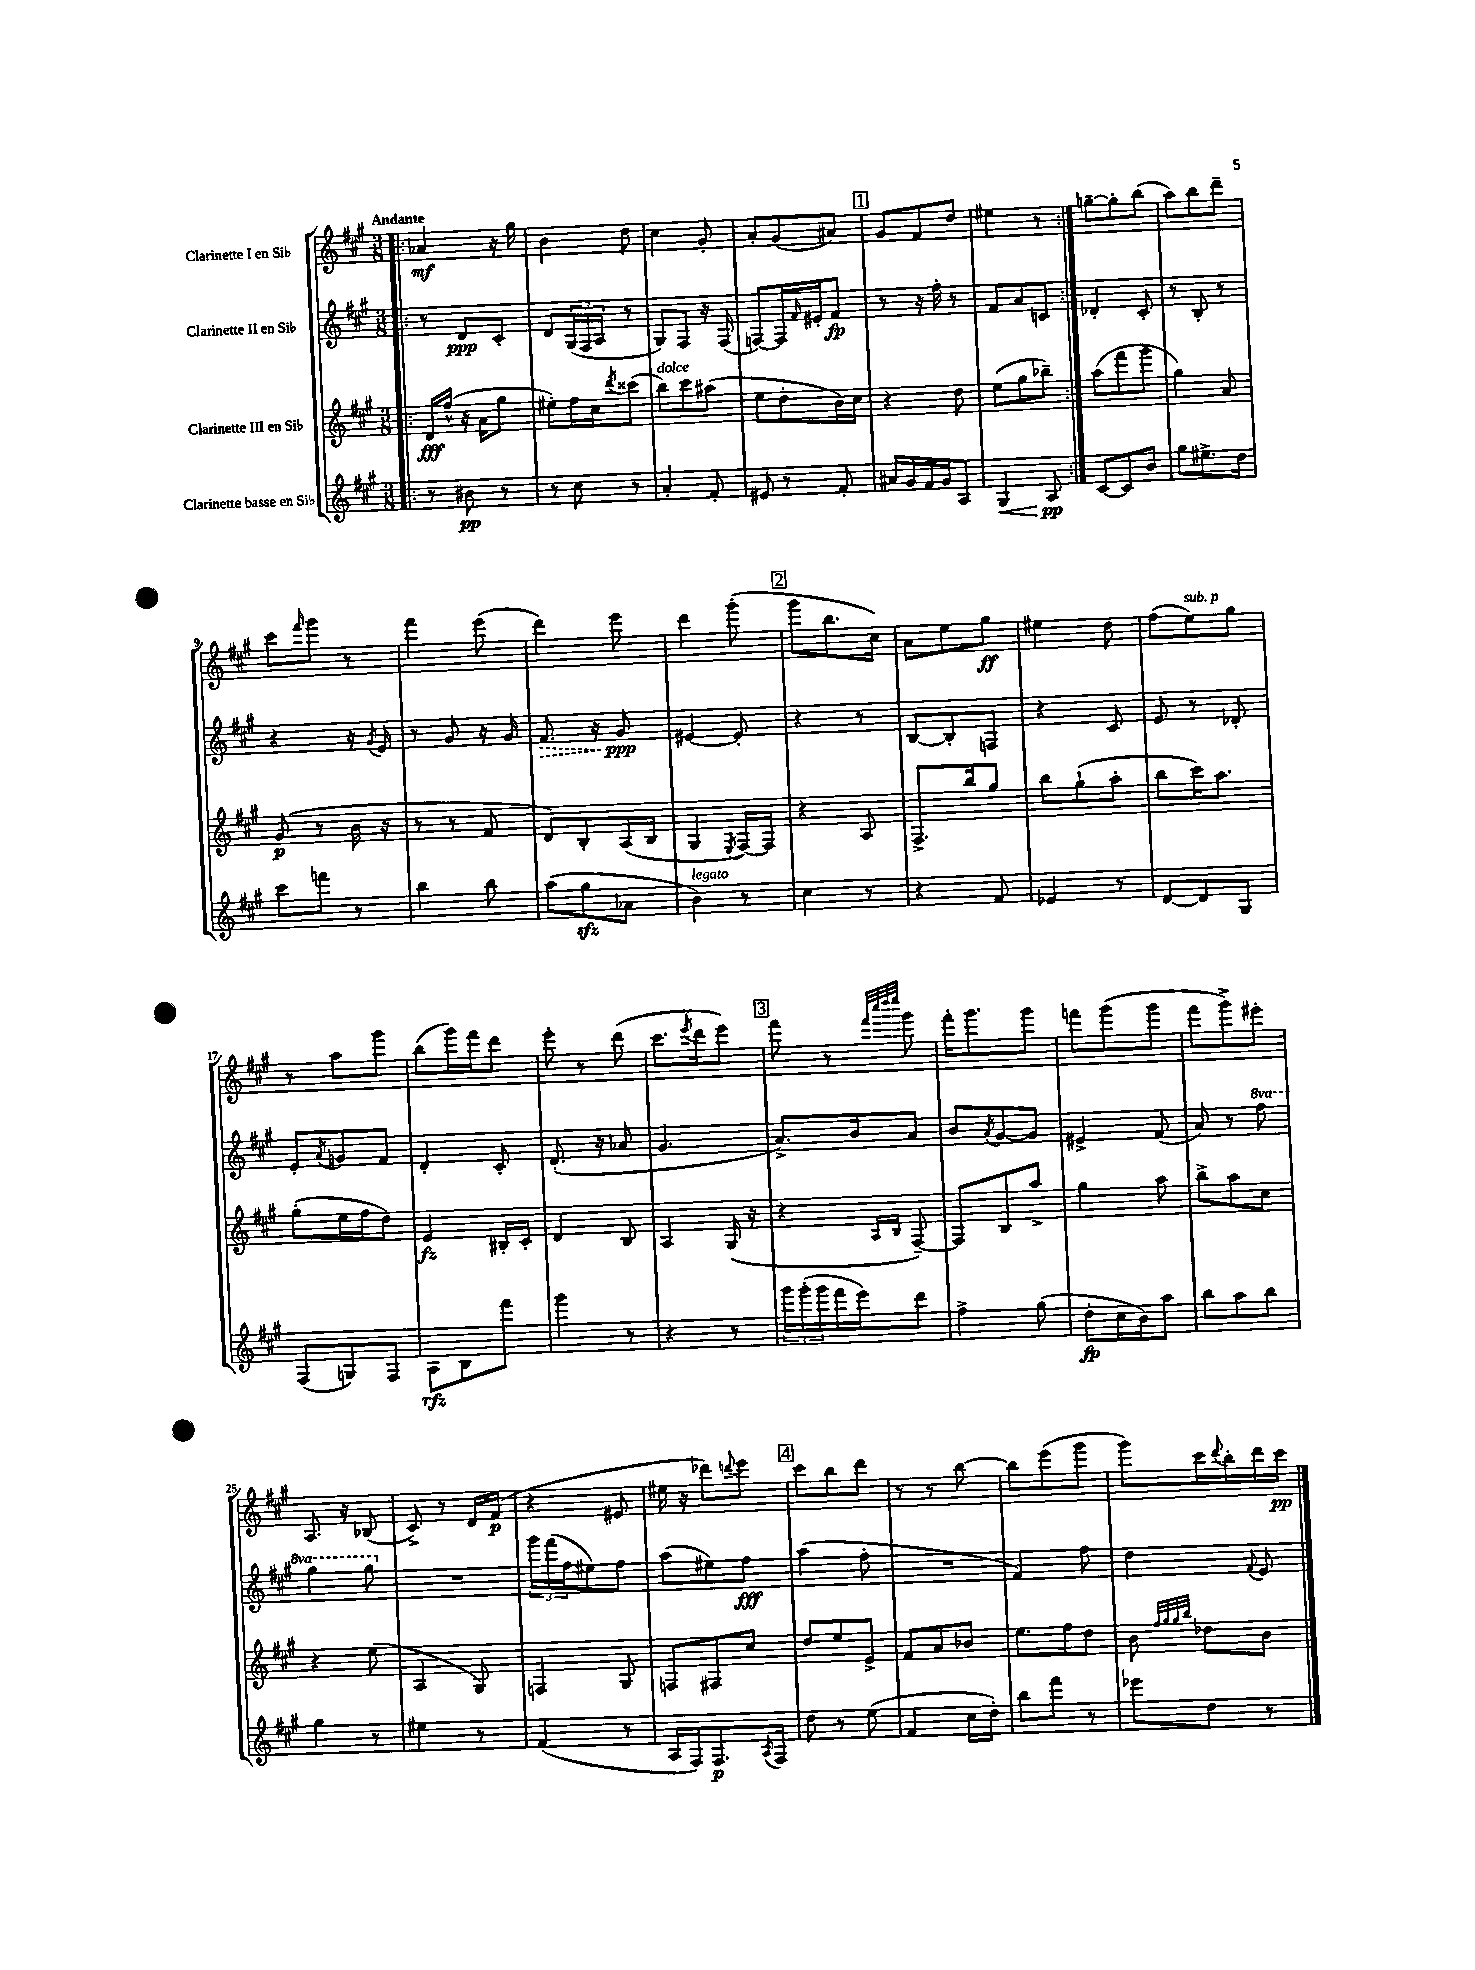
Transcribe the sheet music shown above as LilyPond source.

<<
\new StaffGroup <<
\new Staff = "s0" \with { instrumentName = "Clarinette I en Sib" } {
    \clef treble \key a \major \numericTimeSignature \time 3/8 \tempo "Andante"
    \repeat volta 2 { \bar ".|:" aes'4\mf r16 gis''16 |
    b'4 d''8 |
    cis''4 gis'8-. |
    a'8-. gis'8( ais'8) |
    \mark \markup { \box "1" } gis'8 fis'8 d''8 |
    eis''4 r8 | }
    g''8~-- g''8-. b''8( |
    a''8) b''8 d'''8-- |
    cis'''8 \grace { fis'''16 } gis'''8 r8 |
    fis'''4 e'''8( |
    d'''4) e'''8 |
    d'''4 gis'''8-.( |
    \mark \markup { \box "2" } gis'''8 b''8. cis''16) |
    a'8 e''8 gis''8\ff |
    eis''4 d''8 |
    fis''8( e''8^\markup { \italic "sub. p" }) gis''8 |
    r8 a''8 gis'''8 |
    b''8( gis'''16) fis'''16 d'''8 |
    e'''8-. r8 d'''8( |
    cis'''8. \acciaccatura { e'''8 } d'''16 e'''8) |
    \mark \markup { \box "3" } fis'''8 r8 \grace { fis'''32 cis''''32 d''''32 e''''32 } gis'''8 |
    fis'''16-. gis'''8. gis'''8 |
    f'''8 gis'''8( gis'''8 |
    fis'''8 gis'''8->) eis'''8-. |
    a8. r16 bes8( |
    cis'8->) r8 d'16 fis'16\p( |
    r4 eis'8 |
    eis''16 r16 des'''8) \appoggiatura { d'''8 } e'''8 |
    \mark \markup { \box "4" } cis'''8 b''8 d'''8 |
    r8 r8 b''8~ |
    b''8 e'''8( gis'''8 |
    gis'''8) cis'''16 \appoggiatura { d'''8 } b''16-. d'''16 cis'''16\pp \bar "|." |
}
\new Staff = "s1" \with { instrumentName = "Clarinette II en Sib" } {
    \clef treble \key a \major \numericTimeSignature \time 3/8 \set Staff.ottavationMarkups = #ottavation-simple-ordinals
    \repeat volta 2 { \bar ".|:" r8 d'8\ppp cis'8-. |
    d'8 \tuplet 3/2 { gis16( fis16 a16 } r8 |
    gis8) fis8 r16 fis16( |
    f8~) f16 \grace { fis'16 } eis'16-. fis'8\fp |
    \mark \markup { \box "1" } r8 r16 fis''16-. r8 |
    fis'8 a'8 c'8 | }
    des'4-. cis'8-. |
    r8 b8-. r8 |
    r4 r16 \acciaccatura { gis'8 } e'16 |
    r8 gis'8 r16 gis'16 |
    \once \override Hairpin.style = #'dashed-line fis'8.\> r16 gis'8\ppp\! |
    eis'4~ eis'8-. |
    \mark \markup { \box "2" } r4 r8 |
    b8~ b8-. f8 |
    r4 cis'8 |
    e'8 r8 des'8-. |
    e'8-. \acciaccatura { a'8 } g'8 fis'8 |
    d'4-. cis'8-. |
    d'8.-.( r16 aes'8 |
    gis'4. |
    \mark \markup { \box "3" } a'8.->) b'16 a'8 |
    b'8 \acciaccatura { a'8 } gis'8~ gis'8 |
    eis'4-> fis'8( |
    a'8) r8 \ottava #1 fis'''8 |
    gis'''4 gis'''8 \ottava #0 |
    R4. |
    \tuplet 3/2 { gis'''16 fis'''16( fis''16 } eis''8) fis''8 |
    a''8( eis''8) fis''8\fff |
    \mark \markup { \box "4" } a''4( fis''8-. |
    R4. |
    fis'4) fis''8 |
    d''4 \appoggiatura { fis'8 } e'8 \bar "|." |
}
\new Staff = "s2" \with { instrumentName = "Clarinette III en Sib" } {
    \clef treble \key a \major \numericTimeSignature \time 3/8
    \repeat volta 2 { \bar ".|:" d'16\fff fis''16-^( r16 a'16 gis''8 |
    eis''8-.) fis''16 cis''16 \acciaccatura { d'''8 } cisis'''8( |
    b''8^\markup { \italic "dolce" }) cis'''8 ais''8( |
    e''8 d''8-. b'16) cis''16 |
    \mark \markup { \box "1" } r4 d''8 |
    e''8( gis''8 bes''8--) | }
    a''8( fis'''8 gis'''8 |
    gis''4) a'8 |
    gis'8\p( r8 b'16 r16 |
    r8 r8 fis'8 |
    d'8) b8-. a16( b16 |
    gis4 \acciaccatura { e8 } fis16~) fis16 |
    \mark \markup { \box "2" } r4 a8 |
    fis8.-> b''16 gis''8 |
    b''8 gis''8-!( a''8-. |
    b''8 cis'''16) a''8. |
    gis''8-.( e''16 fis''16 d''8) |
    e'4\fz bis16-. cis'16-. |
    d'4 b8 |
    a4 gis16( r16 |
    \mark \markup { \box "3" } r4 \grace { a16 b16 } fis8~--) |
    fis8 b8 a''8-> |
    gis''4 a''8 |
    b''8-> a''8 cis''8 |
    r4 e''8( |
    a4 gis8) |
    f4 gis8 |
    f8 fis8 cis''8 |
    \mark \markup { \box "4" } d''8 e''8 e'8-> |
    fis'8 a'8 bes'8 |
    e''8. fis''16 d''8 |
    b'8 \grace { fis''32 gis''32 gis''32 b''32 } des''8 b'8 \bar "|." |
}
\new Staff = "s3" \with { instrumentName = "Clarinette basse en Sib" } {
    \clef treble \key a \major \numericTimeSignature \time 3/8
    \repeat volta 2 { \bar ".|:" r8 bis'8\pp r8 |
    r8 cis''8 r8 |
    a'4-. fis'8-. |
    eis'8 r8 fis'8-. |
    \mark \markup { \box "1" } ais'16 gis'16 fis'16 gis'16 a8 |
    gis4\< a8\pp\! | }
    cis'8~ cis'8 b'8 |
    gis''8 eis''8.-> d''16 |
    cis'''8 f'''8 r8 |
    b''4 b''8 |
    a''8( gis''8\sfz aes'8 |
    b'4^\markup { \italic "legato" }) r8 |
    \mark \markup { \box "2" } cis''4 r8 |
    r4 fis'8 |
    ees'4 r8 |
    d'8~ d'8 gis8 |
    fis8( g8) fis8 |
    a8\rfz b8 fis'''8 |
    gis'''4 r8 |
    r4 r8 |
    \mark \markup { \box "3" } \tuplet 3/2 { gis'''16 gis'''16-.( gis'''16 } fis'''16 e'''16) d'''8 |
    fis''4-> gis''8( |
    d''8-.\fp cis''16 b'16) a''8 |
    b''8 a''8 b''8 |
    gis''4 r8 |
    eis''4 r8 |
    fis'4( r8 |
    a16 fis16) fis8.\p \acciaccatura { a8 } fis16 |
    \mark \markup { \box "4" } d''8 r8 e''8( |
    fis'4 cis''16 d''16-.) |
    b''8 fis'''8 r8 |
    ees'''8 d''8 r8 \bar "|." |
}
>>
>>
